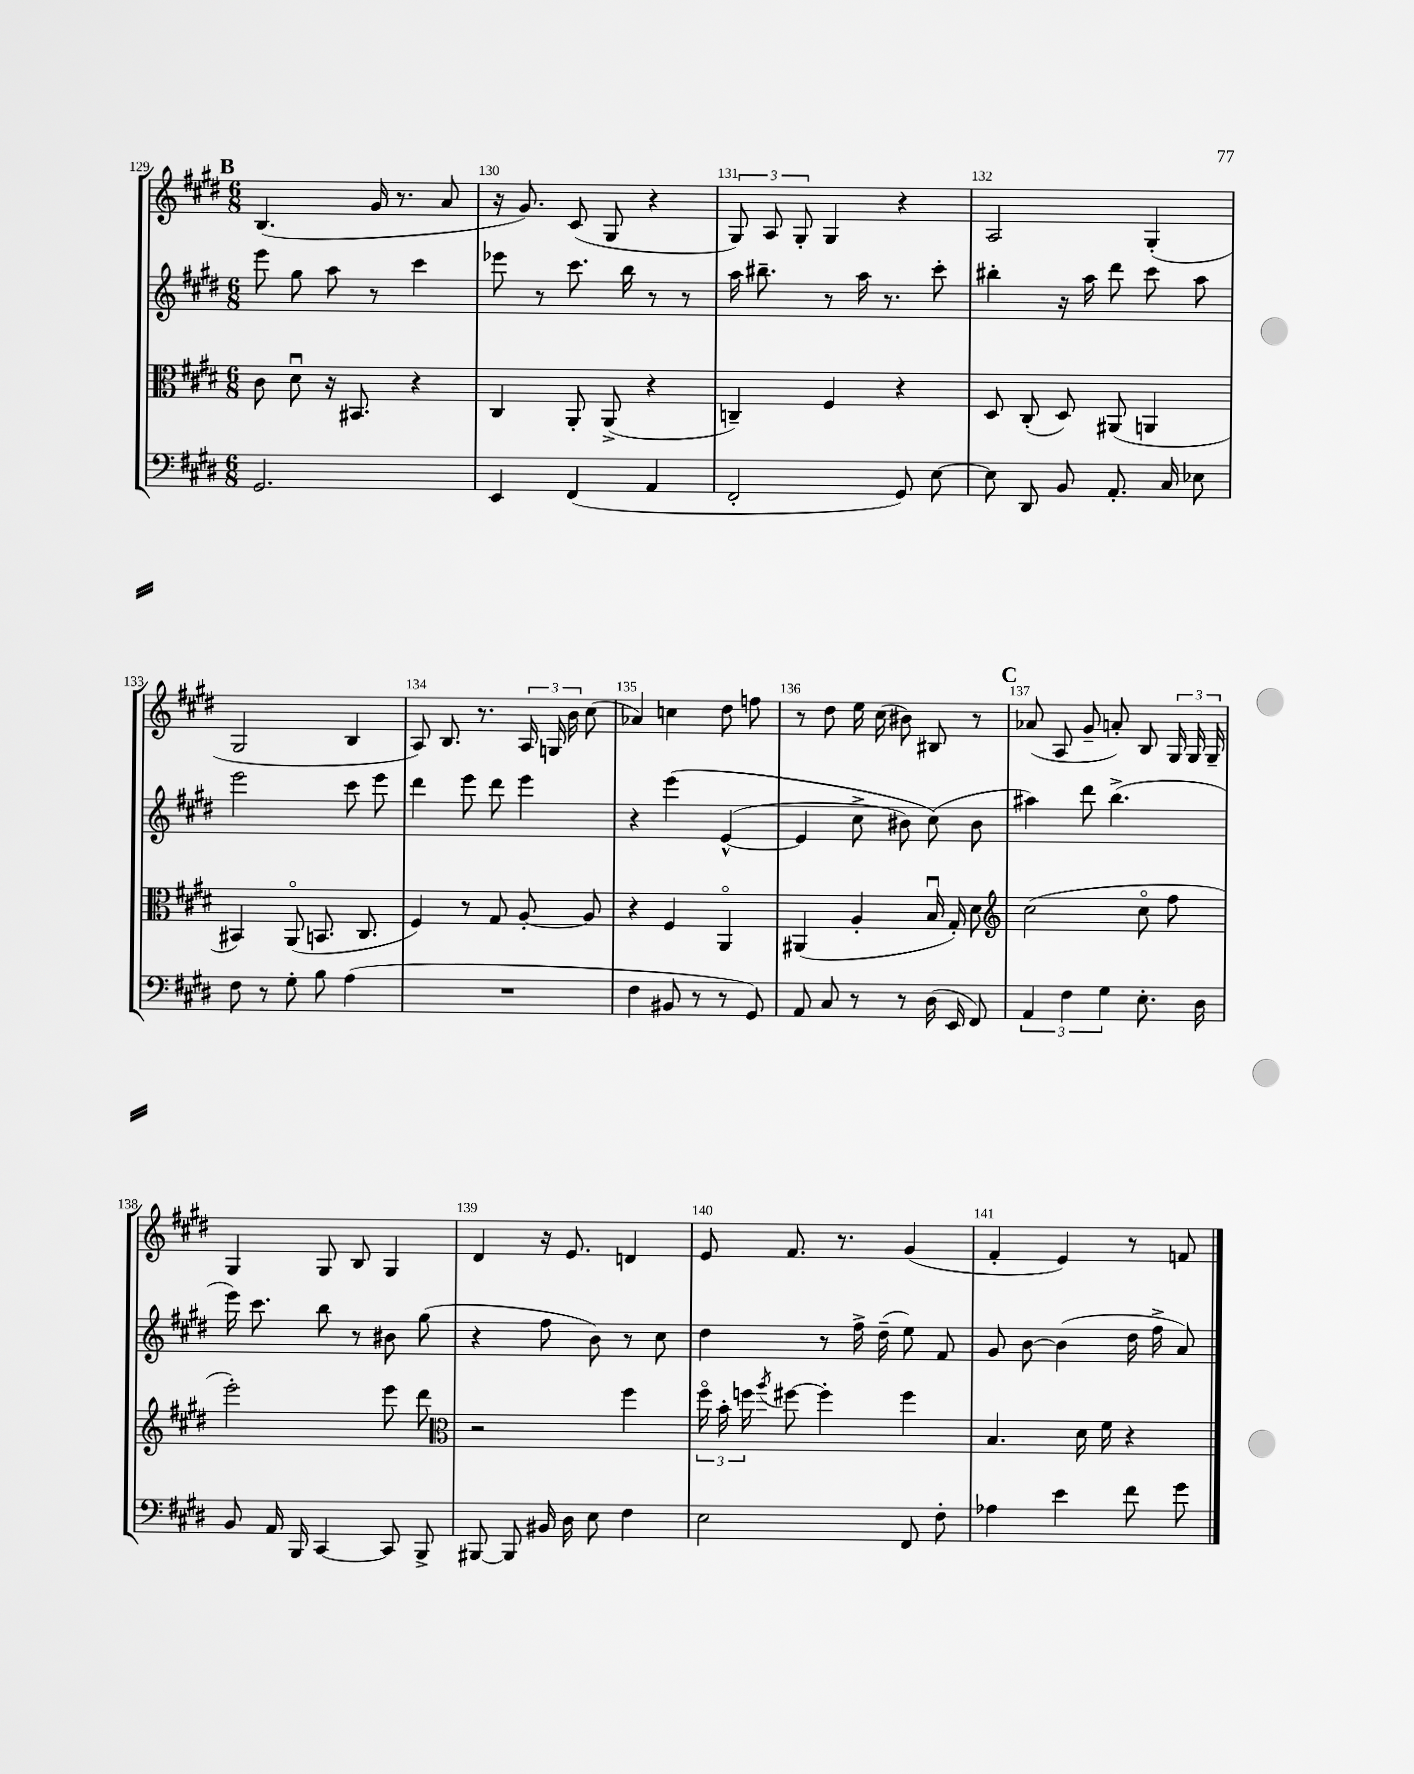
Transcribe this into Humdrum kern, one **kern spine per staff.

**kern	**kern	**kern	**kern
*staff4	*staff3	*staff2	*staff1
*clefF4	*clefC3	*clefG2	*clefG2
*k[f#c#g#d#]	*k[f#c#g#d#]	*k[f#c#g#d#]	*k[f#c#g#d#]
*M6/8	*M6/8	*M6/8	*M6/8
2.GG#/	8c#\	8eee\	(4.B/
.	8d#u\	8gg#\	.
.	16r	8aa\	.
.	8.BB#/	.	.
.	.	8r	16g#/
.	.	.	8.r
.	4r	4ccc#\	.
.	.	.	8a/
=	=	=	=
4EE/	4C#/	8eee-\	16r
.	.	.	8.g#/)
.	.	8r	.
(4FF#/	8AA'/	8.ccc#\	(8c#/
.	(8AA^/	.	8G#/
.	.	16bb\	.
4AA/	4r	8r	4r
.	.	8r	.
=	=	=	=
2FF#'/	4C~/)	16aa\	12G#/)
.	.	8.bb#~\	.
.	.	.	12A/
.	.	.	12G#'/
.	4F#/	8r	4G#/
.	.	16aa\	.
.	.	8.r	.
8GG#/)	4r	.	4r
[8E\	.	8ccc#'\	.
=	=	=	=
8E\]	8D#/	4bb#'\	2A/
8DD#/	(8C#'/	.	.
8BB/	8D#/)	16r	.
.	.	16aa\	.
8.AA'/	(8AA#/	8ddd#\	.
.	4AA/	8ccc#\	(4G#'/
16C#/	.	.	.
8E-\	.	8aa\	.
=	=	=	=
8F#\	4BB#/)	2eee\	2G#/
8r	.	.	.
8G#'\	(8AAo/	.	.
8B\	8.BB/	.	.
(4A\	.	8ccc#\	4B/
.	8.C#/	.	.
.	.	8eee\	.
=	=	=	=
2.r	4F#/)	4ddd#\	8A/)
.	.	.	8.B/
.	8r	8eee\	.
.	.	.	8.r
.	8G#/	8ddd#\	.
.	[8A'/	4eee\	24A/
.	.	.	24G/
.	.	.	24b\
.	8A/]	.	(8cc#\
=	=	=	=
4F#\	4r	4r	4a-/)
8BB#/	4F#/	&(4eee\	4cc\
8r	.	.	.
8r	4AAo/	([4e^^/	8dd#\
8GG#/)	.	.	8ff\
=	=	=	=
8AA/	(4AA#/	4e/]	8r
8C#/	.	.	8dd#\
8r	4A'/	8cc#^\	16ee\
.	.	.	(16cc#\
8r	.	8b#\)	8b#\)
(16D#\	16Bu/	(8cc#\&)	8B#/
16EE/	16G#'/)	.	.
8FF#/)	8d#\	8b#\	8r
=	=	=	=
*	*clefG2	*	*
6AA/	(2cc#\	4aa#\)	(8a-/
.	.	.	8A/
6F#\	.	.	.
.	.	8ddd#\	8g#~/
6G#\	.	.	.
.	.	(4.bb^\	8a'/)
8.E'\	8cc#o\	.	8B/
.	8ff#\	.	24G#/
.	.	.	24G#/
16D#\	.	.	.
.	.	.	24G#~/
=	=	=	=
8BB/	2eee'\)	16eee\)	4G#/
.	.	8.ccc#\	.
16AA/	.	.	.
16BBB/	.	.	.
[4CC#/	.	8bb\	8G#/
.	.	8r	8B/
8CC#/]	8eee\	8b#\	4G#/
8BBB^/	8ddd#\	(8gg#\	.
=	=	=	=
*	*clefC3	*	*
[8BBB#/	2r	4r	4d#/
8BBB#/]	.	.	.
16BB#/	.	8ff#\	16r
16D#\	.	.	8.e/
8E\	.	8b\)	.
4F#\	4ff#\	8r	4d/
.	.	8cc#\	.
=	=	=	=
2E\	24ff#o\	4dd#\	8e/
.	24b'\	.	.
.	24ff\	.	.
.	8qaa/	.	.
.	[8ff#\	.	8.f#/
.	4ff#'\]	8r	.
.	.	.	8.r
.	.	16ff#^\	.
.	.	(16dd#~\	.
8FF#/	4ff#\	8ee\)	(4g#/
8F#'\	.	8f#/	.
=	=	=	=
4A-\	4.B/	8g#/	4f#'/
.	.	[8b\	.
4e\	.	(4b\]	4e/)
.	16d#\	.	.
.	16f#\	.	.
8f#\	4r	16dd#\	8r
.	.	16ff#^\	.
8g#\	.	8a/)	8f/
==	==	==	==
*-	*-	*-	*-
